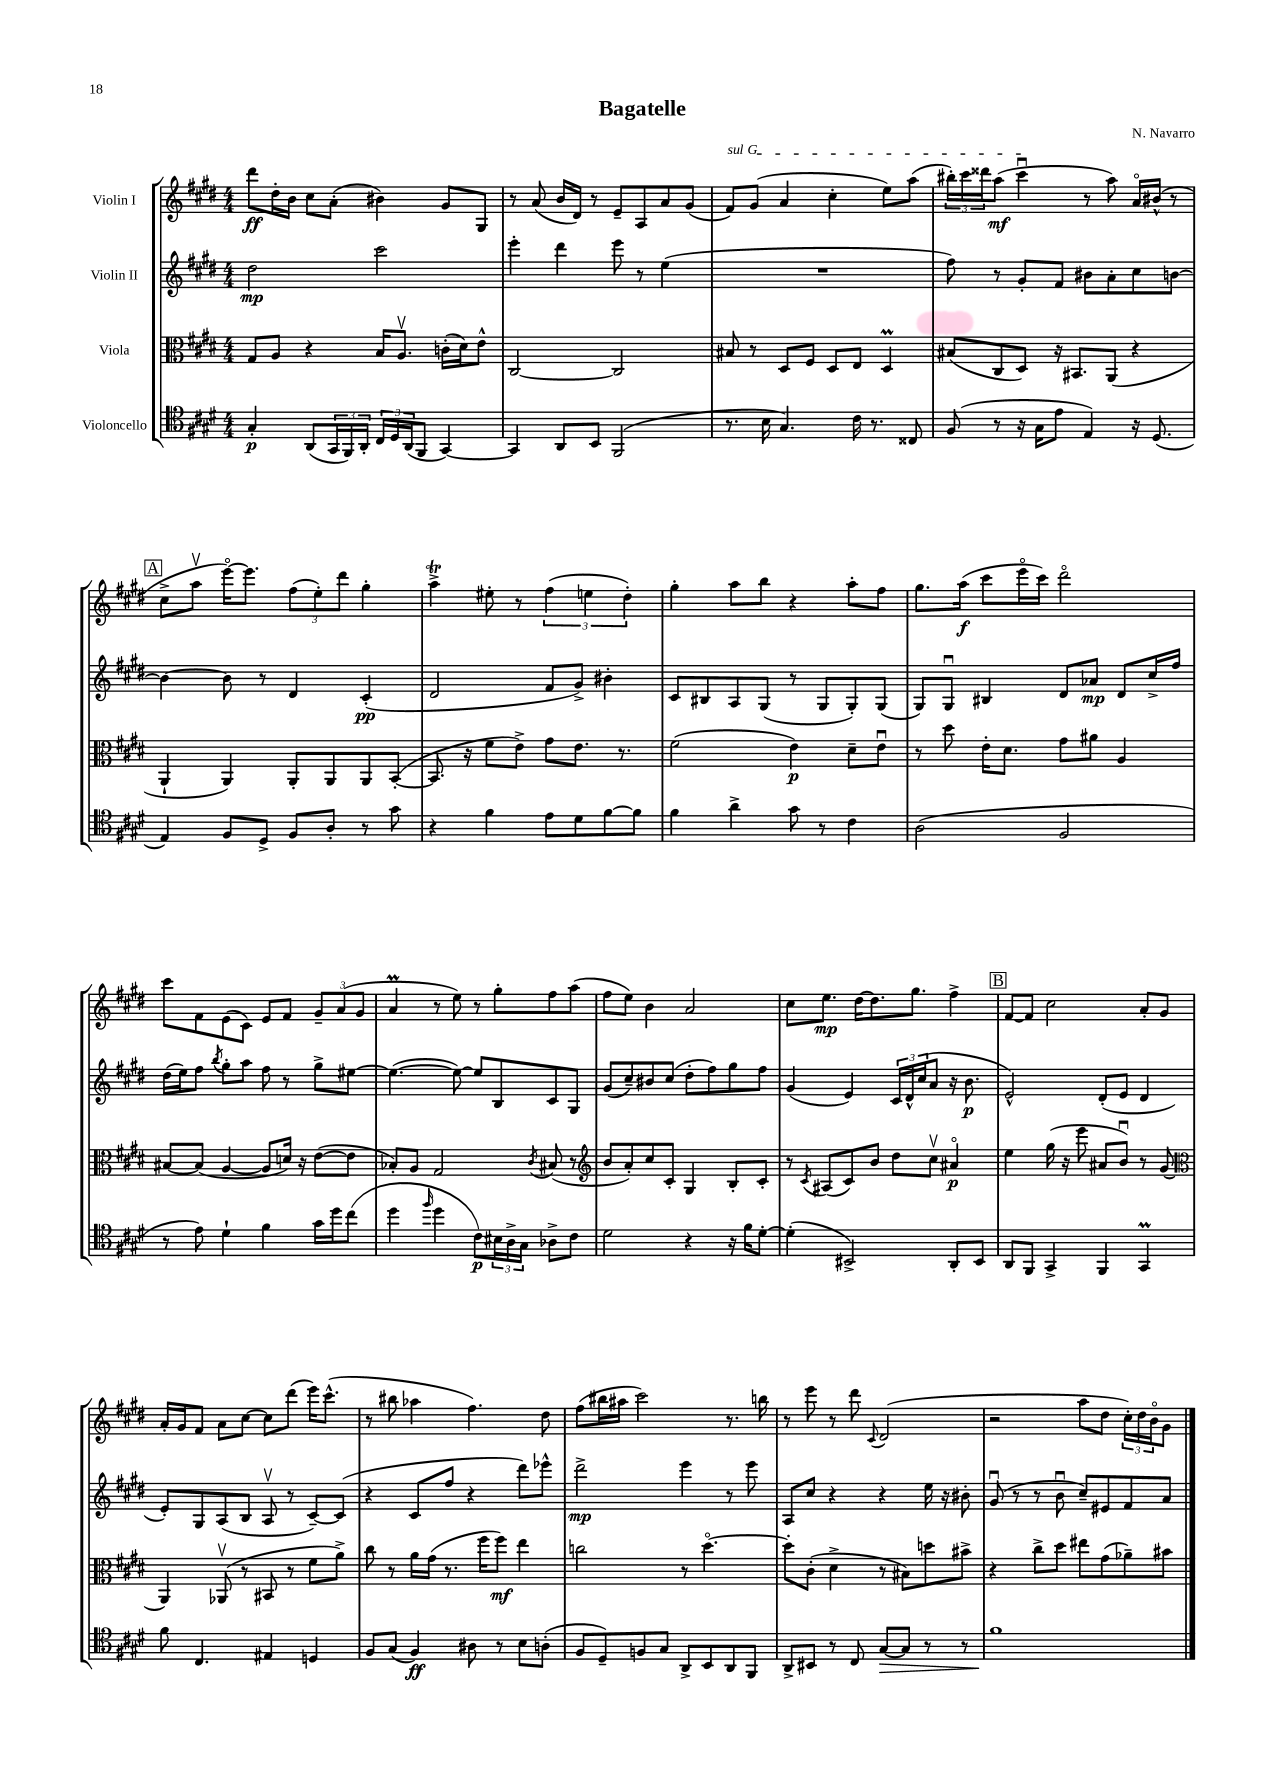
\header { title = "Bagatelle" composer = "N. Navarro" }
<<
\new StaffGroup <<
\new Staff = "s0" \with { instrumentName = "Violin I" } {
    \clef treble \key e \major \numericTimeSignature \time 4/4
    dis'''8\ff dis''16-. b'16 cis''8 a'8-.( bis'4) gis'8 gis8 |
    r8 a'8( b'16 dis'16) r8 e'8-- a8 a'8 gis'8( |
    \once \override TextSpanner.bound-details.left.text = \markup { \italic "sul G" } fis'8\startTextSpan) gis'8( a'4 cis''4-. e''8) a''8( |
    \tuplet 3/2 { bis''16-.) cis'''16 disis'''16 } a''8\mf( cis'''4\downbow\stopTextSpan r8 a''8) a'16\flageolet bis'16-^( r8 |
    \mark \markup { \box "A" } cis''8-> a''8\upbow e'''16~\flageolet) e'''8. \tuplet 3/2 { fis''8( e''8-.) dis'''8 } gis''4-. |
    a''4->\trill eis''8-. r8 \tuplet 3/2 { fis''4( e''4 dis''4-.) } |
    gis''4-. a''8 b''8 r4 a''8-. fis''8 |
    gis''8. a''16\f( cis'''8 e'''16\flageolet cis'''16) dis'''2\flageolet |
    cis'''8 fis'8 e'8( cis'8) e'8 fis'8 \tuplet 3/2 { gis'8-- a'8( gis'8 } |
    a'4\prall r8 e''8) r8 gis''8-. fis''8 a''8( |
    fis''8 e''8) b'4 a'2 |
    cis''8 e''8.\mp dis''16~ dis''8. gis''8. fis''4-> |
    \mark \markup { \box "B" } fis'8~ fis'8 cis''2 a'8-. gis'8 |
    a'16-. gis'16 fis'8 a'8 cis''8~ cis''8 dis'''8( e'''16) cis'''8.-^( |
    r8 bis''8 aes''4 fis''4.) dis''8 |
    fis''8( bis''16 ais''16 cis'''2) r8. b''16 |
    r8 e'''8 r8 dis'''8 \appoggiatura { cis'8 } dis'2( |
    r2 a''8 dis''8 \tuplet 3/2 { cis''16-.) dis''16 b'16\flageolet } gis'8 \bar "|." |
}
\new Staff = "s1" \with { instrumentName = "Violin II" } {
    \clef treble \key e \major \numericTimeSignature \time 4/4
    dis''2\mp cis'''2 |
    e'''4-. dis'''4 e'''8 r8 e''4( |
    R1 |
    fis''8) r8 gis'8-. fis'8 bis'8 a'8-. cis''8 b'8~ |
    \mark \markup { \box "A" } b'4~ b'8 r8 dis'4 cis'4-.\pp( |
    dis'2 fis'8 gis'8->) bis'4-. |
    cis'8 bis8 a8 gis8( r8 gis8 gis8-.) gis8( |
    gis8) gis8\downbow bis4 dis'8 aes'8\mp dis'8 cis''16-> fis''16 |
    dis''16( e''16) fis''8 \acciaccatura { b''8 } gis''8-. a''8 fis''8 r8 gis''8-> eis''8~ |
    eis''4.~( eis''8~) eis''8 b8 cis'8 gis8 |
    gis'8( cis''8--) bis'8 cis''8( dis''8-. fis''8) gis''8 fis''8 |
    gis'4( e'4) \tuplet 3/2 { cis'16 dis'16-^ cis''16( } a'8 r16 b'8.\p |
    \mark \markup { \box "B" } e'2-^) dis'8-.( e'8 dis'4 |
    e'8-.) gis8 a8( b8 a8\upbow r8 cis'8~--) cis'8( |
    r4 cis'8 fis''8 r4 dis'''8) ees'''8-^ |
    dis'''2->\mp e'''4 r8 e'''8 |
    a8 cis''8 r4 r4 e''16 r16 bis'8-. |
    gis'8\downbow( r8 r8 b'8\downbow cis''8--) eis'8 fis'8 a'8 \bar "|." |
}
\new Staff = "s2" \with { instrumentName = "Viola" } {
    \clef alto \key e \major \numericTimeSignature \time 4/4
    gis8 a8 r4 b16 a8.\upbow c'16-.( dis'16) e'8-^ |
    cis2~ cis2 |
    bis8 r8 dis8 fis8 dis8 e8 dis4\prall |
    bis8( cis8 dis8) r16 bis,8. a,8( r4 |
    \mark \markup { \box "A" } a,4-! a,4) a,8-. a,8 a,8 b,8~-.( |
    b,8. r16 fis'8 e'8->) gis'8 e'8. r8. |
    fis'2( e'4\p) dis'8-- e'8\downbow |
    r8 dis''8 e'16-. dis'8. gis'8 ais'8 a4 |
    bis8~ bis8( a4~ a8 d'16) r16 e'8~( e'8 |
    bes8-.) a8 gis2 \acciaccatura { cis'8 } bis8( r8 |
    \clef treble b'8 a'8-.) cis''8 cis'8-. gis4 b8-. cis'8-. |
    r8 \acciaccatura { cis'8 } ais8( cis'8) b'8 dis''8 cis''8\upbow ais'4\flageolet\p |
    \mark \markup { \box "B" } e''4 gis''16( r16 e'''8 ais'8 b'8\downbow) r8 gis'8( |
    \clef alto a,4) aes,8\upbow( r8 bis,8 r8 fis'8 a'8->) |
    cis''8 r8 a'16 gis'16( r8. fis''16 fis''8\mf) e''4 |
    c''2 r8 dis''4.~\flageolet |
    dis''8-. cis'8-.( dis'4-> r8 bis8) d''8 bis'8-> |
    r4 cis''8-> dis''8 eis''8 gis'8( aes'8--) bis'8 \bar "|." |
}
\new Staff = "s3" \with { instrumentName = "Violoncello" } {
    \clef tenor \key e \major \numericTimeSignature \time 4/4
    gis4-.\p a,8( \tuplet 3/2 { gis,16 fis,16) a,16-. } \tuplet 3/2 { cis16 dis16 a,16( } fis,8 gis,4~) |
    gis,4 a,8 b,8 fis,2( |
    r8. b16 gis4.) cis'16 r8. cisis8 |
    fis8( r8 r16 gis16 e'8 e4) r16 dis8.( |
    \mark \markup { \box "A" } e4) fis8 dis8-> fis8 a8-. r8 gis'8 |
    r4 fis'4 e'8 dis'8 fis'8~ fis'8 |
    fis'4 a'4-> gis'8 r8 cis'4 |
    a2( fis2 |
    r8 e'8) dis'4-! fis'4 gis'16 dis''16 cis''8( |
    dis''4 \grace { fis''16 } dis''4 cis'8\p) \tuplet 3/2 { bis16 a16-> gis16 } aes8-> cis'8 |
    dis'2 r4 r16 fis'16 dis'8~-. |
    dis'4-.( bis,2->) a,8-. bis,8 |
    \mark \markup { \box "B" } a,8 fis,8 gis,4-> fis,4 gis,4\prall |
    fis'8 cis4. eis4 d4 |
    fis8 gis8( fis4\ff) ais8 r8 b8 a8-.( |
    fis8 dis8--) f8 gis8 a,8-> b,8 a,8 fis,8 |
    a,8-> bis,8 r8 cis8 gis8~\> gis8 r8 r8 |
    fis'1\! \bar "|." |
}
>>
>>
\layout { \context { \Score \remove "Bar_number_engraver" } }
